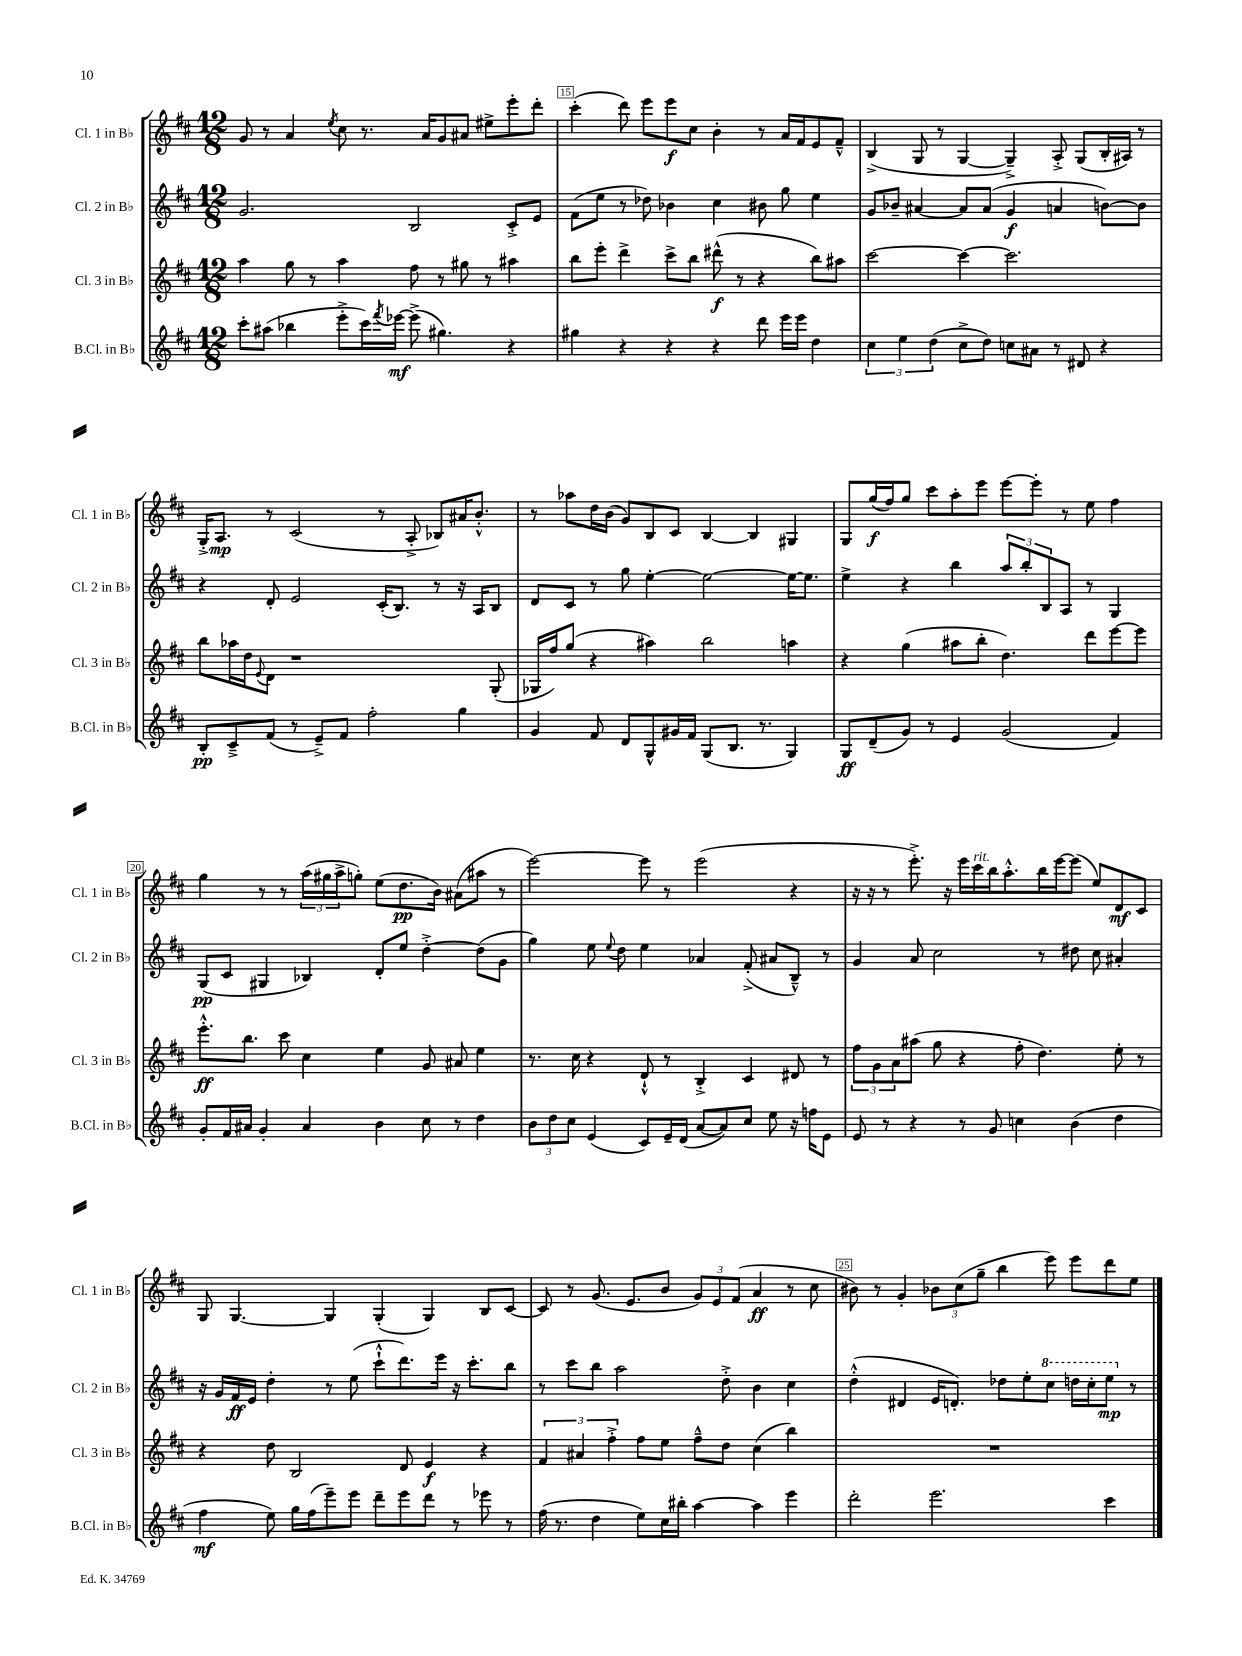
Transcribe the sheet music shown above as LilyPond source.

<<
\new StaffGroup <<
\new Staff = "s0" \with { instrumentName = "Cl. 1 in Bb" shortInstrumentName = "Cl. 1 in Bb" } {
    \clef treble \key d \major \numericTimeSignature \time 12/8
    g'8 r8 a'4 \acciaccatura { e''8 } cis''8 r8. a'16 g'8 ais'8 eis''8-> e'''8-. d'''8-. |
    cis'''4-.( d'''8) e'''8 e'''8\f cis''8 b'4-. r8 a'16 fis'16 e'8 fis'8---^ |
    b4->( g8 r8 g4~ g4--->) a8-.-> g8( b16-. ais16) r8 |
    g16-.-> a8.\mp r8 cis'2( r8 a8-.-> bes8) ais'16 b'8.-.-^ |
    r8 aes''8 d''16 b'16( g'8) b8 cis'8 b4~ b4 gis4 |
    g8 g''16\f( fis''16) g''8 cis'''8 a''8-. e'''8 e'''8~ e'''8-. r8 e''8 fis''4 |
    g''4 r8 r8 \tuplet 3/2 { a''16( gis''16 a''16-> } g''8-.) e''8( d''8.\pp b'16) ais'8( ais''8 r8 |
    e'''2~) e'''8 r8 e'''2( r4 |
    r16 r16 r8 e'''8.-.->) r16 e'''16 cis'''16^\markup { \italic "rit." } b''16 a''8.-.-^ b''16 e'''16~ e'''8( e''8) d'8\mf cis'8 |
    g8 g4.~ g4 g4-.( g4) b8 cis'8~ |
    cis'8 r8 g'8.( e'8. b'8 \tuplet 3/2 { g'8) e'8 fis'8( } a'4\ff r8 cis''8 |
    bis'8) r8 g'4-. \tuplet 3/2 { bes'8 cis''8( g''8-- } b''4 e'''8) e'''8 d'''8 e''8 \bar "|." |
}
\new Staff = "s1" \with { instrumentName = "Cl. 2 in Bb" shortInstrumentName = "Cl. 2 in Bb" } {
    \clef treble \key d \major \numericTimeSignature \time 12/8
    g'2. b2 cis'8-.-> e'8 |
    fis'8( e''8 r8 des''8) bes'4 cis''4 bis'8 g''8 e''4 |
    g'8 bes'8-- ais'4~ ais'8 ais'8( g'4\f a'4 b'8~) b'8 |
    r4 d'8-. e'2 cis'16-.( b8.) r8 r16 a16 b8 |
    d'8 cis'8 r8 g''8 e''4~-. e''2~ e''16~ e''8. |
    e''4-> r4 b''4 \tuplet 3/2 { a''8 b''8-. b8 } a8 r8 g4 |
    g8\pp( cis'8 gis4 bes4) d'8-. e''8 d''4~-.-> d''8( g'8 |
    g''4) e''8 \appoggiatura { e''8 } d''8 e''4 aes'4 fis'8-.->( ais'8 b8---^) r8 |
    g'4 a'8 cis''2 r8 dis''8 cis''8 ais'4-. |
    r16 g'16 fis'16\ff e'16 d''4-. r8 e''8( cis'''8-!-^ d'''8.) e'''16 r16 cis'''8.-. b''8 |
    r8 cis'''8 b''8 a''2 d''8-.-> b'4 cis''4 |
    d''4-.-^( dis'4 e'16 d'8.-.) des''8 e''8-. \ottava #1 cis'''8 d'''!16 cis'''16-. e'''8\mp \ottava #0 r8 \bar "|." |
}
\new Staff = "s2" \with { instrumentName = "Cl. 3 in Bb" shortInstrumentName = "Cl. 3 in Bb" } {
    \clef treble \key d \major \numericTimeSignature \time 12/8
    a''4 g''8 r8 a''4 fis''8 r8 gis''8 r8 ais''4 |
    b''8 e'''8-. d'''4-> cis'''8-> b''8 dis'''8-^\f( r8 r4 b''8) ais''8 |
    cis'''2~ cis'''4~ cis'''2. |
    b''8 aes''16 d''16 \appoggiatura { e'8 } d'8 r1 g8-.( |
    ges16 fis''16) g''8( r4 ais''4) b''2 a''4 |
    r4 g''4( ais''8 b''8-. d''4.) d'''8 e'''8~ e'''8 |
    e'''8.-.-^\ff b''8. cis'''8 cis''4 e''4 g'8 ais'8 e''4 |
    r8. cis''16 r4 d'8-!-^ r8 b4-.-> cis'4 dis'8 r8 |
    \tuplet 3/2 { fis''8 g'8 a'8 } ais''8( g''8 r4 fis''8-. d''4.) e''8-. r8 |
    r4 d''8 b2 d'8 e'4\f r4 |
    \tuplet 3/2 { fis'4 ais'4 fis''4-.-> } fis''8 e''8 fis''8---^ d''8 cis''4( b''4) |
    R1. \bar "|." |
}
\new Staff = "s3" \with { instrumentName = "B.Cl. in Bb" shortInstrumentName = "B.Cl. in Bb" } {
    \clef treble \key d \major \numericTimeSignature \time 12/8
    cis'''8-. ais''8( bes''4 e'''8-.-> cis'''16) \acciaccatura { fis'''8 } ees'''16~\mf ees'''8->( gis''4.) r4 |
    gis''4 r4 r4 r4 d'''8 e'''16 e'''16 d''4 |
    \tuplet 3/2 { cis''4 e''4 d''4( } cis''8-> d''8) c''8 ais'8 r8 dis'8 r4 |
    b8-.\pp cis'8---> fis'8( r8 e'8--->) fis'8 fis''2-. g''4 |
    g'4 fis'8 d'8 g8-^ gis'16 fis'16 g8( b8. r8. g4) |
    g8\ff d'8--( g'8) r8 e'4 g'2( fis'4) |
    g'8-. fis'16 ais'16 g'4-. ais'4 b'4 cis''8 r8 d''4 |
    \tuplet 3/2 { b'8 d''8 cis''8 } e'4( cis'8) e'16-- d'16( a'8~ a'8) cis''8 e''8 r16 f''16 e'8 |
    e'8 r8 r4 r8 g'8 c''4 b'4( d''4 |
    fis''4\mf e''8) g''16 fis''16( e'''8--) e'''8 d'''8-- e'''8 d'''8 r8 ees'''8 r8 |
    fis''16( r8. d''4 e''8) cis''16 bis''16-. a''4~ a''4 e'''4 |
    d'''2-. e'''2. cis'''4 \bar "|." |
}
>>
>>
\layout { \context { \Score currentBarNumber = #14 \override BarNumber.break-visibility = ##(#f #t #t) barNumberVisibility = #(every-nth-bar-number-visible 5) \override BarNumber.stencil = #(make-stencil-boxer 0.1 0.3 ly:text-interface::print) } }
